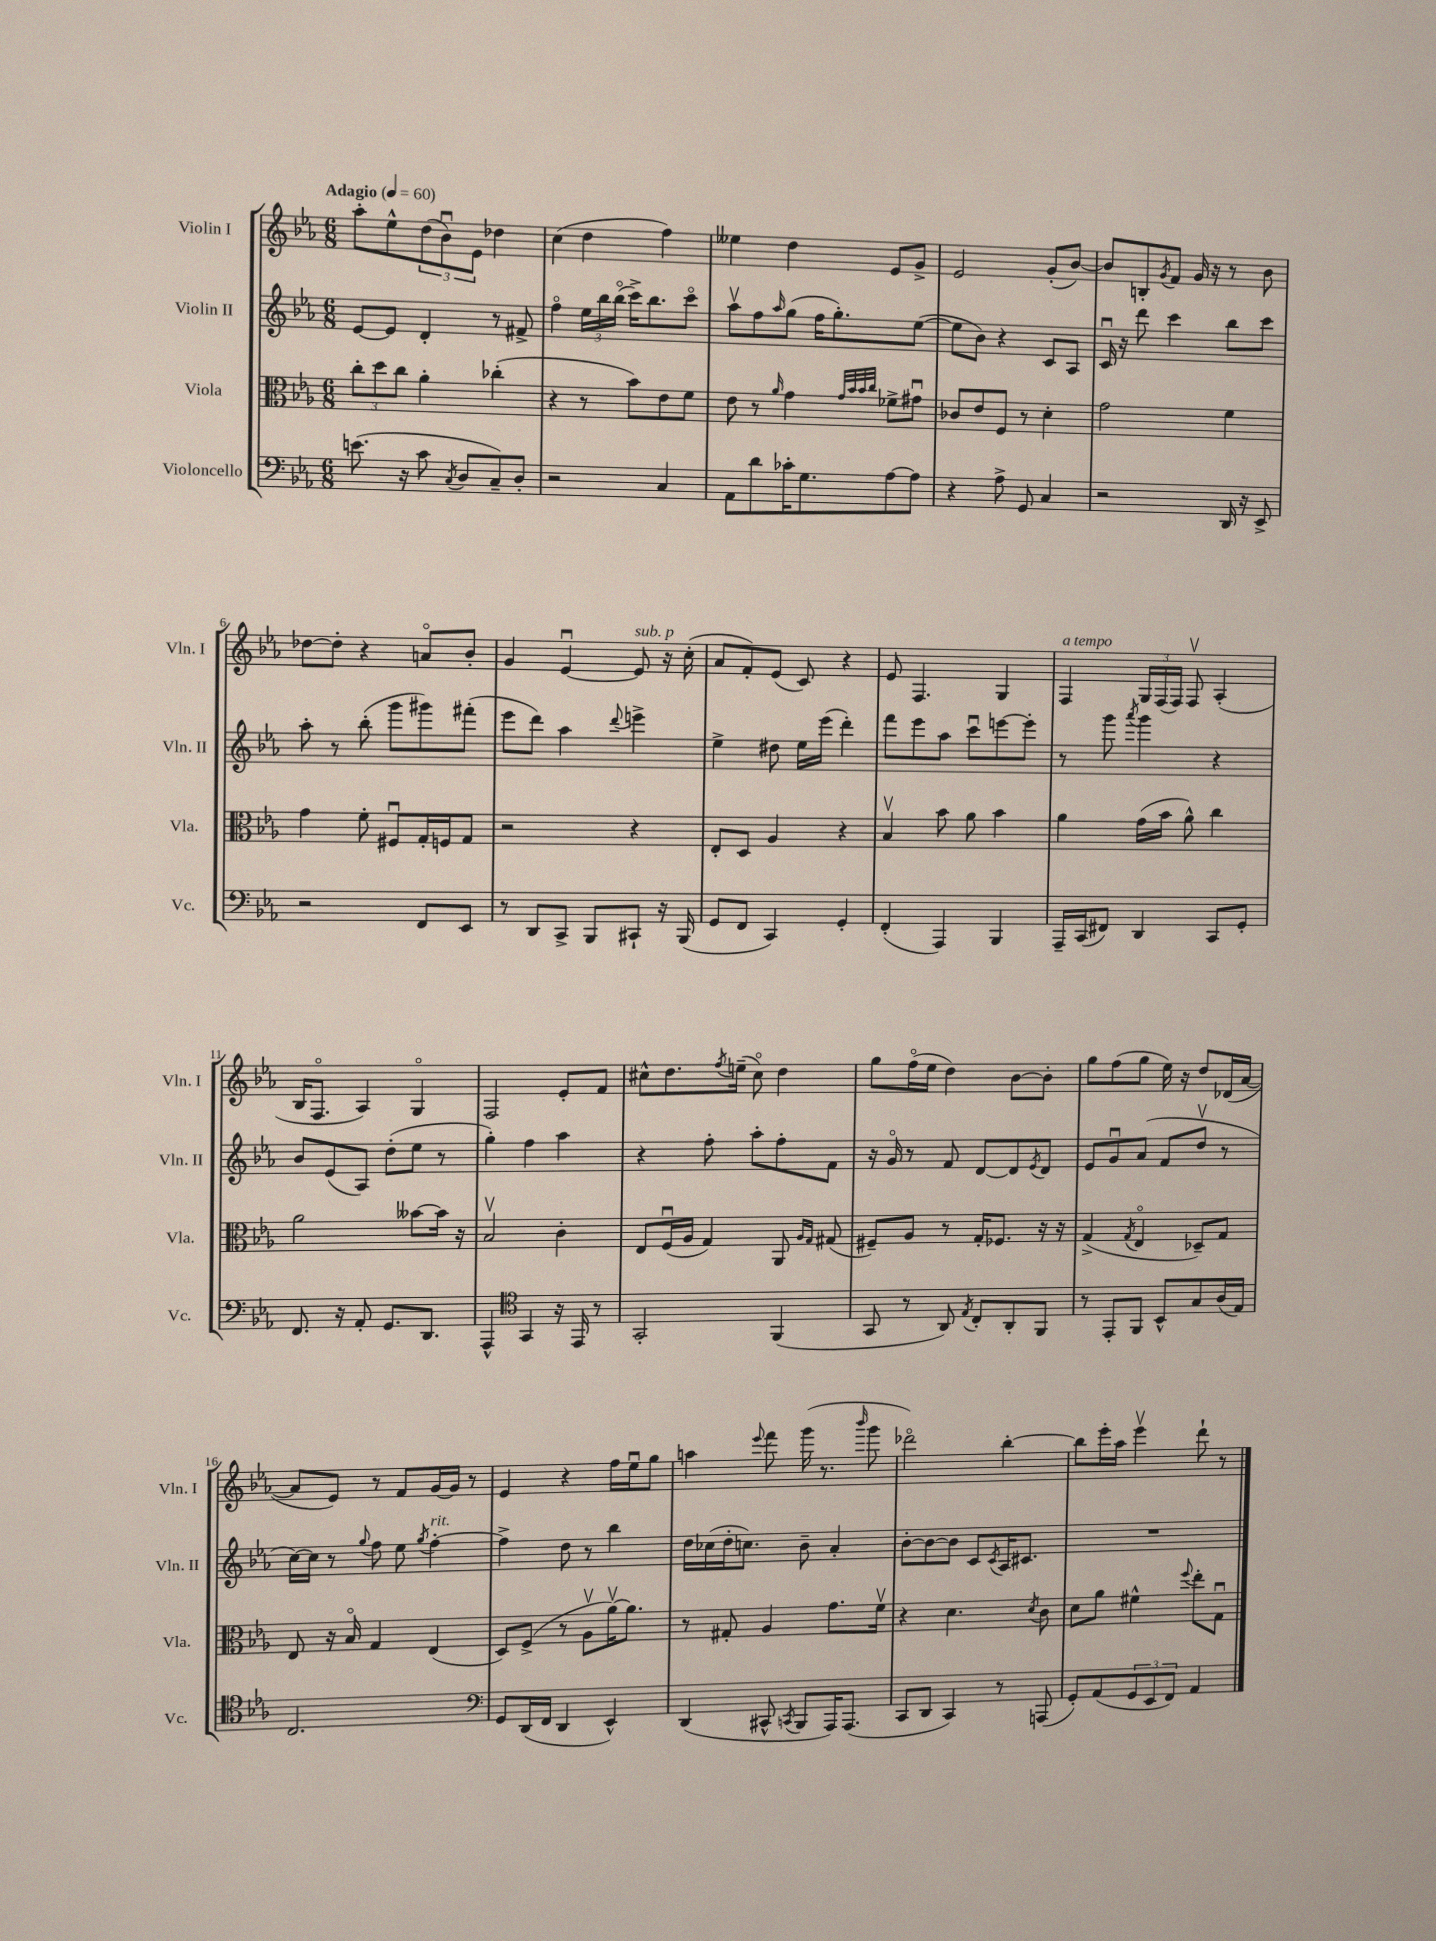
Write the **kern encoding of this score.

**kern	**kern	**kern	**kern
*part4	*part3	*part2	*part1
*staff4	*staff3	*staff2	*staff1
*I"Violoncello	*I"Viola	*I"Violin II	*I"Violin I
*I'Vc.	*I'Vla.	*I'Vln. II	*I'Vln. I
*clefF4	*clefC3	*clefG2	*clefG2
*k[b-e-a-]	*k[b-e-a-]	*k[b-e-a-]	*k[b-e-a-]
*M6/8	*M6/8	*M6/8	*M6/8
*MM60	*MM60	*MM60	*MM60
=1	=1	=1	=1
!	!	!	!LO:TX:a:B:t=Adagio
(8.en\	12cc'\L	[8e-/L	8aa-'\L
.	12dd\	.	.
.	.	8e-/J]	8ee-^^\
.	12cc\J	.	.
16r	.	.	.
8c\	4a-'\	4d'/	(12dd\
.	.	.	12b-u\)
8qC/	.	.	.
8D/L	.	.	.
.	.	.	12e-\J
8C~/)	(4cc-X'\	8r	4dd-X\
8D'/J	.	8f#X^/	.
=2	=2	=2	=2
2r	4r	4ff\	(4cc\
.	8r	24ee-\LL	4dd\
.	.	24bb-\	.
.	.	(24bb-\JJ	.
.	8b-\L)	16ccc^\KL)	.
.	.	8.bb-\	.
4C/	8e-\	.	4ff\)
.	8f\J	8ccc\J	.
=3	=3	=3	=3
8AA-\L	8e-\	8aa-v\L	4ee--X\
8d\	8r	8ff\	.
.	16qqa-/	16qqaa-/	.
16c-X'\K	4g\	(8gg\J	4dd\
8.G\	.	.	.
.	.	16ff\KL	.
.	.	8.gg'\)	.
.	32qqg/LLL	.	.
.	32qqb-/	.	.
.	32qqb-/	.	.
.	32qqcc/JJJ	.	.
[8A-\	8f-X^\L	.	8e-/L
8A-\J]	8g#Xu\J	([8ee-\J	8g^/J
=4	=4	=4	=4
4r	8c-X/L	8ee-\L]	2e-/
.	8e-/	8b-\J)	.
8A-^\	8F/J	4r	.
8GG/	8r	.	.
4C/	4d'\	8c/L	(8g'/L
.	.	8A-/J	[8b-/J)
=5	=5	=5	=5
2r	2g\	16cu/	8b-/L]
.	.	16r	.
.	.	8ddd\	8Bn'/
.	.	.	8qg/
.	.	4ccc\	8f/J
.	.	.	16g/
.	.	.	16r
16DD/	4f\	8bb-\L	8r
16r	.	.	.
8EE-^/	.	8ccc\J	8b-\
!!LO:LB:g=z
=6	=6	=6	=6
2r	4g\	8aa-'\	[8dd-X\L
.	.	8r	8dd-'\J]
.	8f'\	(8bb-'\	4r
.	8F#Xu/L	8ggg\L	.
8FF/L	16G'/L	8ggg#X\)	8an/L
.	16Fn/J	.	.
8EE-/J	8G/J	(8fff#X'\J	8b-'/J
=7	=7	=7	=7
8r	2r	8eee-\L	4g/
8DD/L	.	8ddd\J)	.
8CC^/J	.	4aa-\	[4e-u/
8BBB-/L	.	.	.
.	.	8qqddd/	.
!	!	!	!LO:TX:a:i:t=sub. p
8CC#X`/J	4r	4eeen^\	8e-/]
16r	.	.	16r
(16BBB-/	.	.	(16cc'\
=8	=8	=8	=8
8GG/L	8E-'/L	4ee-^\	8a-/L
8FF/J	8D/J	.	8f'/)
4CC/)	4A-/	8dd#X\	(8e-/J
.	.	16ee-\LL	8c/)
.	.	(16eee-\JJ	.
4GG'/	4r	4ddd'\)	4r
=9	=9	=9	=9
(4FF'/	4B-v/	8fff\L	8e-/
.	.	8eee-\	4.F/
4AAA-/)	8b-\	8aa-\J	.
.	8a-\	8cccu\L	.
4BBB-/	4b-\	[8eeen\	4G/
.	.	8eee'\J]	.
=10	=10	=10	=10
!	!	!	!LO:TX:a:i:t=a tempo
16AAA-~/LL	4a-\	8r	4F/
(16CC/J	.	.	.
8FF#X/J)	.	8ggg\	.
.	.	8qaaa-/	.
4DD/	(16g\LL	4ggg\	24G/LL
.	.	.	(24F/
.	16b-\JJ	.	.
.	.	.	24F/JJ)
.	8a-^^\)	.	8Fv/
8CC/L	4cc\	4r	(4A-'/
8GG'/J	.	.	.
!!LO:LB:g=z
=11	=11	=11	=11
8.FF/	2a-\	8b-/L	16B-/KL
.	.	.	8.F/J
.	.	(8e-/	.
16r	.	.	.
8AA-'/	.	8A-/J)	4A-/)
8.GG/L	.	(8dd'\L	.
.	[8b--X\L	8ee-\J	4G/
8.DD/J	.	.	.
.	16b--\Jk]	8r	.
.	16r	.	.
=12	=12	=12	=12
4AAA-^^/	2B-v/	4gg'\)	2F/
*clefC4	*	*	*
4GG/	.	4ff\	.
16r	4c'\	4aa-\	8e-'/L
16EE-/	.	.	.
8r	.	.	8f/J
=13	=13	=13	=13
2GG'/	8E-/L	4r	8cc#X^^\L
.	(16Fu/L	.	8.dd\
.	16A-/JJ	.	.
.	4G/)	8ff'\	.
.	.	.	8qff/
.	.	.	(16een~\Jk
.	.	8aa-'\L	8cc#\)
(4FF/	8AA-/	8ff'\	4dd\
.	16qqA-/LL	.	.
.	16qqG/JJ	.	.
.	(8G#X/	8f\J	.
=14	=14	=14	=14
8GG/	8F#X~/L)	16r	8gg\L
.	.	16g/	.
8r	8A-/J	8r	(16ff\L
.	.	.	16ee-\JJ
8AA-/)	8r	8f/	4dd\)
8qE-/	.	.	.
8C'/L	16G'/KL	[8d/L	.
.	8.F-X/J	.	.
8AA-'/	.	8d/]	[8b-\L
.	.	8qe-/	.
8FF/J	16r	8d/J	8b-'\J]
.	16r	.	.
=15	=15	=15	=15
8r	(4G^/	8e-/L	8gg\L
8EE-'/L	.	8gu/	(8ff\
.	8qG/	.	.
8FF/J	4E-/	(8a-/J	8gg\J
8BB-^^/L	.	8f/L	16ee-\)
.	.	.	16r
8G/	8D-X~/L)	8ddv/J	8dd/L
(16A-/L	8G/J	8r	(16d-X/L
16E-/JJ)	.	.	[16a-/JJ
!!LO:LB:g=z
=16	=16	=16	=16
2.C/	8E-/	[16cc\LL)	8a-/L]
.	.	16cc\JJ]	.
.	16r	8r	8e-/J)
.	16B-/	.	.
.	.	8qqgg/	.
.	4G/	8ff\	8r
.	.	8ee-\	8f/L
.	.	8qgg/	.
!	!	!LO:TX:a:i:t=rit.	!
.	(4E-/	[4ff'\	[16g/L
.	.	.	16g/JJ]
.	.	.	8r
=17	=17	=17	=17
*clefF4	*	*	*
8GG/L	8D/L)	4ff^\]	4e-/
(16DD/L	(8F^/J	.	.
16FF/JJ	.	.	.
4DD/	8r	8dd\	4r
.	8A-v\L	8r	.
4EE-^^/)	[16a-v\K)	4bb-\	16ff\LL
.	8.a-\J]	.	16ee-u\J
.	.	.	8gg\J
=18	=18	=18	=18
(4DD/	8r	16dd\LL	4aan\
.	.	(16cc-X\	.
.	8G#X'/	16dd'\J	.
.	.	8.ccn\J)	.
.	.	.	8qqeee-/
8CC#X^^/	4A-/	.	8fff\
8qCCn/	.	.	.
8BBB-/L	.	8b-~\	(16ggg\
.	.	.	8.r
16AAA-/K)	8.g\L	4a-'/	.
(8.AAA-/J	.	.	.
.	.	.	16qqbbb-/
.	.	.	8ggg\
.	16fv\Jk	.	.
=19	=19	=19	=19
8CC/L	4r	[8b-'\L	2ddd-X\)
8DD/J	.	8b-\_	.
4CC/)	4.d\	8b-\J]	.
.	.	8c/L	.
.	.	8qc/	.
8r	.	16A-/K	[4bb-'\
.	.	8.c#X/J	.
.	8qd/	.	.
(8AAAn/	8c\	.	.
=20	=20	=20	=20
8GG'/L)	8d\L	2.r	8bb-\L]
(8AA-/	8a-\J	.	16eee-'\L
.	.	.	16aa-\JJ
12GG/	4f#X^^\	.	4eee-v\
12EE-/	.	.	.
12FF/J)	.	.	.
.	8qqff/	.	.
4AA-/	8ee-'\L	.	8ddd`\
.	8Gu\J	.	8r
==	==	==	==
*-	*-	*-	*-
